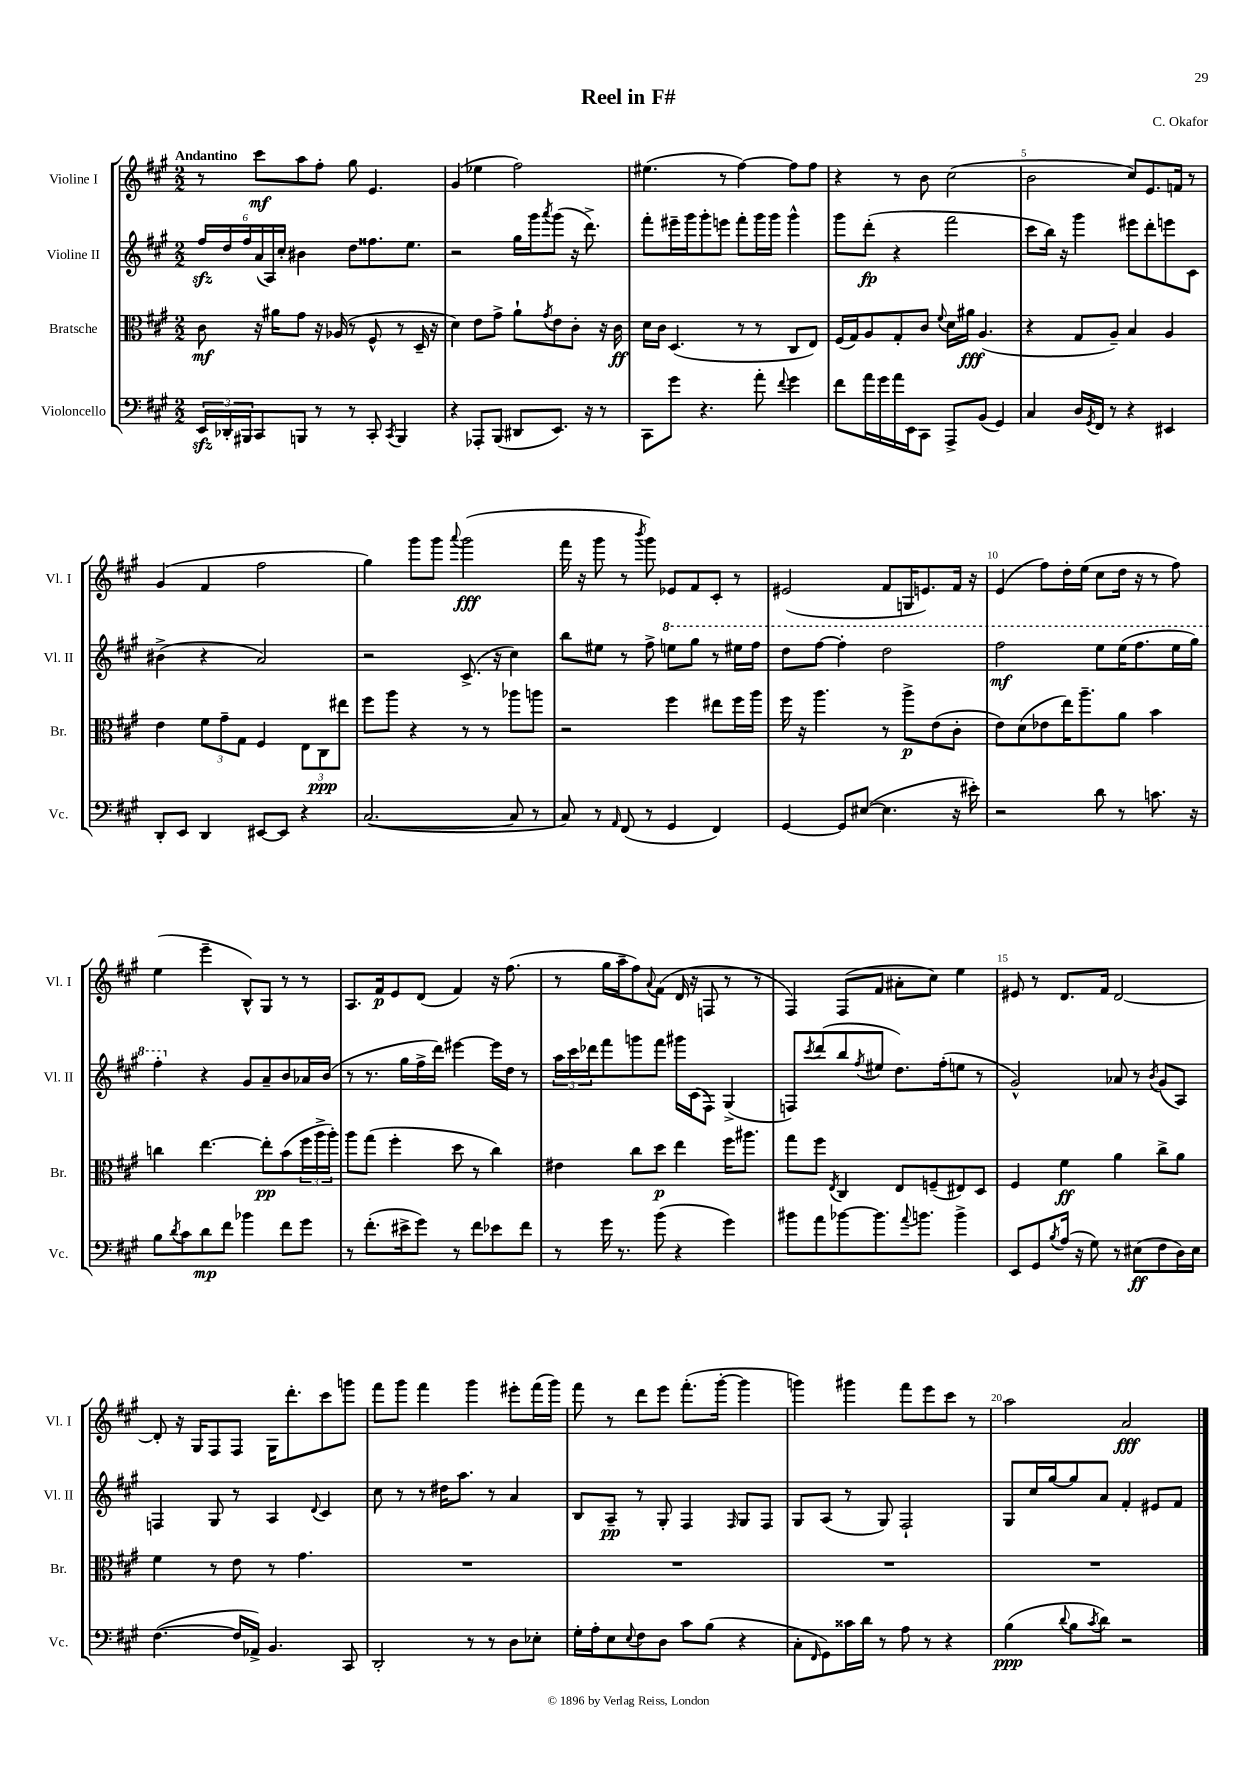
\header { title = "Reel in F#" composer = "C. Okafor" }
<<
\new StaffGroup <<
\new Staff = "s0" \with { instrumentName = "Violine I" shortInstrumentName = "Vl. I" } {
    \clef treble \key a \major \numericTimeSignature \time 2/2 \tempo "Andantino"
    r8 cis'''8\mf a''8 fis''8-. gis''8 e'4. |
    gis'4( ees''4 fis''2) |
    eis''4.( r8 fis''4~) fis''8 fis''8 |
    r4 r8 b'8 cis''2( |
    b'2 cis''8) e'8. f'16 r8 |
    gis'4( fis'4 fis''2 |
    gis''4) gis'''8 gis'''8 \appoggiatura { a'''8 } gis'''2\fff( |
    fis'''16 r16 gis'''8 r8 \acciaccatura { b'''8 } gis'''8) ees'8 fis'8 cis'8-. r8 |
    eis'2( fis'8 g16 e'8.) fis'16 r16 |
    e'4( fis''8) d''16-. e''16( cis''8 d''16 r16 r8 fis''8) |
    e''4( e'''4-- b8-^) gis8 r8 r8 |
    a8. fis'16\p e'8 d'8( fis'4) r16 fis''8.( |
    r8 gis''16 a''16-- fis''8) \appoggiatura { a'8 } fis'8( d'16 r16 f8 r8 r8 |
    fis4) fis8( fis'8 ais'8-. cis''8) e''4 |
    eis'8 r8 d'8. fis'16 d'2~ |
    d'8-. r16 gis16 fis8 fis8 gis16 d'''8.-. cis'''8 g'''8 |
    fis'''8 gis'''8 fis'''4 gis'''4 eis'''8-. fis'''16( gis'''16) |
    fis'''8 r8 d'''8 e'''8 fis'''8.-.( gis'''16~-. gis'''4 |
    g'''4) gis'''4 fis'''8 e'''8 cis'''8 r8 |
    a''2 a'2\fff \bar "|." |
}
\new Staff = "s1" \with { instrumentName = "Violine II" shortInstrumentName = "Vl. II" } {
    \clef treble \key a \major \numericTimeSignature \time 2/2
    \tuplet 6/4 { fis''16\sfz d''16 fis''16 a'16( a16) cis''16-. } bis'4 d''8 fisis''8. e''8. |
    r2 gis''16 gis'''16 \acciaccatura { a'''8 } gis'''8( r16 d'''8.->) |
    fis'''8-. eis'''16-- gis'''16 gis'''8-. e'''8 fis'''8-. gis'''16 gis'''16 gis'''4-^ |
    gis'''8 d'''8-.\fp( r4 fis'''2 |
    cis'''8 b''16) r16 gis'''4 eis'''8 d'''8-. e'''8 cis'8 |
    bis'4->( r4 a'2) |
    r2 cis'8.->( r16 cis''4) |
    b''8 eis''8 r8 fis''8-> \ottava #1 e'''!8 gis'''8 r8 eis'''16 fis'''16 |
    d'''8 fis'''8~ fis'''4-. d'''2 |
    fis'''2\mf e'''8 e'''16( fis'''8. e'''16 gis'''16) |
    fis'''4-. \ottava #0 r4 gis'8 a'8-- b'8 aes'16 b'16( |
    r8 r8. gis''16 fis''16-> d'''16) eis'''4~ eis'''16 d''16 r8 |
    \tuplet 3/2 { a''16 cis'''16 des'''16 } fis'''8 g'''8 fis'''8 gis'''16 cis'16( fis8) gis4->( |
    f8) \acciaccatura { cis'''8 } d'''8( b''8 \acciaccatura { fis''8 } eis''8 d''8.) fis''16-.( e''8 r8 |
    gis'2-^) aes'8 r8 \acciaccatura { b'8 } gis'8( a8) |
    f4 gis8 r8 a4 \appoggiatura { d'8 } cis'4 |
    cis''8 r8 r8 dis''16 a''8. r8 a'4 |
    b8 a8--\pp r8 gis8-. fis4 \grace { fis16 } gis8 fis8 |
    gis8 a8( r8 gis8) fis2-! |
    gis8 cis''16 gis''16~ gis''8 a'8 fis'4-. eis'8 fis'8 \bar "|." |
}
\new Staff = "s2" \with { instrumentName = "Bratsche" shortInstrumentName = "Br." } {
    \clef alto \key a \major \numericTimeSignature \time 2/2
    cis'8\mf r16 ais'16 gis'8 r16 aes16( r8 fis8-^ r8 d16-- r16 |
    d'4) e'8 gis'8-> a'8-! \acciaccatura { gis'8 } e'8 cis'8-. r16 cis'16\ff |
    d'16 cis'16 d4.( r8 r8 cis8 e8) |
    fis16( gis16) a8 gis8-. cis'8 \appoggiatura { fis'8 } d'16 ais'16\fff a4.( |
    r4 gis8 a8--) b4 a4 |
    e'4 \tuplet 3/2 { fis'8 gis'8-- gis8 } fis4 \tuplet 3/2 { e8 cis8\ppp eis''8 } |
    fis''8 a''8 r4 r8 r8 aes''8 a''8 |
    r2 fis''4 eis''8 fis''16 a''16 |
    fis''16 r16 a''4. r8 a''8->\p e'8( cis'8-. |
    e'8) d'8( ees'8 e''16) a''8.-- a'8 b'4 |
    c''4 e''4.~ e''8-.\pp b'8( \tuplet 3/2 { fis''16 a''16-> a''16-.) } |
    a''8 gis''8( fis''4-. d''8 r8 cis''4) |
    eis'4 cis''8 d''8\p e''4 fis''16 ais''8. |
    gis''8 fis''8 \acciaccatura { e8 } cis4 e8 f8--( eis8) d8 |
    fis4 fis'4\ff a'4 cis''8-> a'8 |
    fis'4 r8 e'8 r8 gis'4. |
    R1 |
    R1 |
    R1 |
    R1 \bar "|." |
}
\new Staff = "s3" \with { instrumentName = "Violoncello" shortInstrumentName = "Vc." } {
    \clef bass \key a \major \numericTimeSignature \time 2/2
    \tuplet 3/2 { e,16\sfz des,16-. bis,,16 } cis,8 b,,8 r8 r8 cis,8-. \acciaccatura { cis,8 } b,,4 |
    r4 aes,,8-. b,,8( dis,8 e,8.) r16 r8 |
    cis,8 gis'8 r4. a'8-. \appoggiatura { fis'8 } gis'4 |
    fis'8 a'16 gis'16 a'16 e,16 cis,8 a,,8-> b,8( gis,4) |
    cis4 d16 \acciaccatura { gis,8 } fis,16 r8 r4 eis,4 |
    d,8-. e,8 d,4 eis,8~ eis,8 r4 |
    cis2.~( cis8 r8 |
    cis8) r8 \grace { a,16 } fis,8( r8 gis,4 fis,4) |
    gis,4~ gis,8 eis8~( eis4. r16 eis'16-.) |
    r2 d'8 r8 c'8. r16 |
    b8 \acciaccatura { d'8 } cis'8 d'8\mp fis'8 bes'4 fis'8 gis'8 |
    r8 fis'8.-.( eis'16-> gis'8) r8 fis'8 ees'8 fis'8 |
    r8 gis'16 r8. b'8( r4 gis'4) |
    bis'8 a'8 bes'8~ bes'8. \appoggiatura { a'8 } b'8. b'4-> |
    e,8 gis,8 \acciaccatura { b8 } a16( r16 gis8) r8 eis8\ff( fis8 d16) eis16 |
    fis4.~( fis16 aes,16->) b,4. cis,8 |
    d,2-. r8 r8 d8 ees8-. |
    gis16-. a16-. e8 \appoggiatura { e8 } fis8 d8 cis'8 b8( r4 |
    cis8-. \grace { fis,16 } gis,8) cisis'16 d'16 r8 a8 r8 r4 |
    b4\ppp( \appoggiatura { d'8 } b8 \acciaccatura { cis'8 } d'8) r2 \bar "|." |
}
>>
>>
\layout { \context { \Score \override BarNumber.break-visibility = ##(#f #t #t) barNumberVisibility = #(every-nth-bar-number-visible 5) } }
